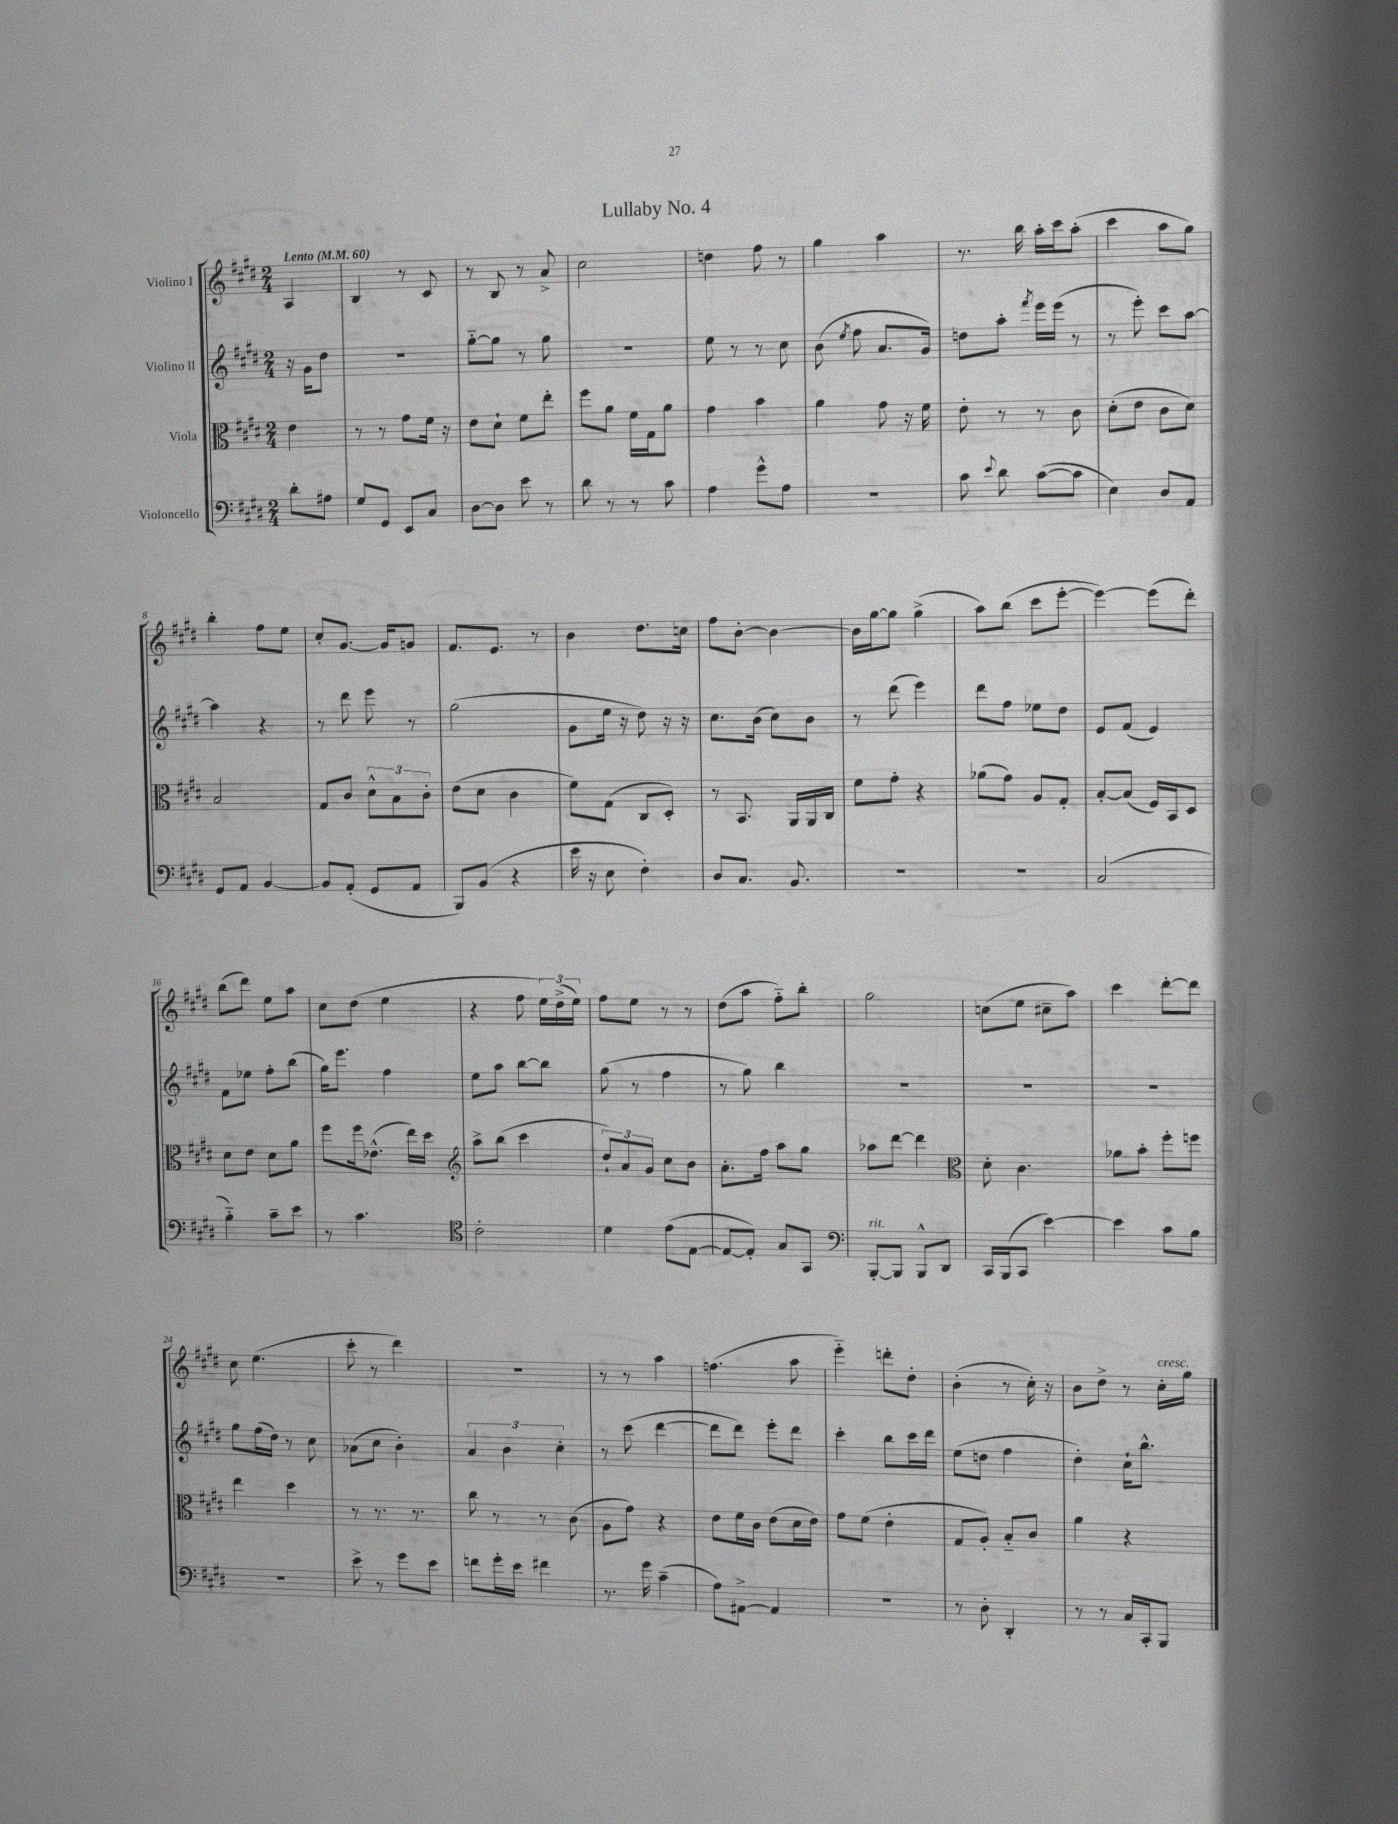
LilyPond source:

\header { title = "Lullaby No. 4" }
<<
\new StaffGroup <<
\new Staff = "s0" \with { instrumentName = "Violino I" } {
    \clef treble \key e \major \numericTimeSignature \time 2/4 \partial 4 \tempo "Lento" 4 = 60
    \autoBeamOff a4 |
    b4 r8 cis'8 |
    r8 b8 r8 a'8-> |
    cis''2 |
    d''4 fis''8 r8 |
    gis''4 a''4 |
    r8. b''16 a''16[-. cis'''16 a''8]-.( |
    cis'''4 a''8[ gis''8]) |
    b''4-. fis''8[ e''8] |
    cis''8[-. gis'8.]~ gis'16[ g'8] |
    fis'8.[ e'8.] r8 |
    b'4 dis''8.[ c''16] |
    fis''8[ b'8]~-. b'4~ |
    b'16[ gis''16~ gis''8] gis''4->( |
    a''8[) b''8]( cis'''8[ e'''8]~-. |
    e'''4~) e'''8[( dis'''8]-.) |
    b''8[( dis'''8]) e''8[ a''8] |
    cis''8[ dis''8]( e''4 |
    r4 fis''8 \tuplet 3/2 { e''16[) dis''16->( e''16]) } |
    fis''8[ e''8] r8 r8 |
    dis''8[( a''8] fis''8[-_) b''8]-. |
    gis''2 |
    c''8[( e''8] cis''8[-- a''8]) |
    cis'''4 dis'''8[~-. dis'''8] |
    cis''8 e''4.( |
    cis'''8-. r8 dis'''4) |
    R2 |
    r8 r8 a''4 |
    f''4.( a''8 |
    e'''4-_) d'''8[-. dis''8]-. |
    b'4-.( r8 cis''16-.) r16 |
    b'8[ dis''8]-> r8 cis''16[-.^\markup { \italic "cresc." } gis''16] \bar "|." |
}
\new Staff = "s1" \with { instrumentName = "Violino II" } {
    \clef treble \key e \major \numericTimeSignature \time 2/4 \partial 4
    \autoBeamOff r16 gis'16[ dis''8] |
    R2 |
    gis''8[~-_ gis''8] r8 gis''8 |
    R2 |
    e''8 r8 r8 cis''8 |
    b'8( \acciaccatura { e''8 } fis''8 a'8.[ gis'16]) |
    d''8[ a''8]-. \acciaccatura { fis'''8 } e'''16[ e'''16]( r8 |
    r8 e'''8-.) cis'''8[ a''8]~ |
    a''4 r4 |
    r8 dis'''8 e'''8 r8 |
    gis''2( |
    gis'8[ e''16] r16 dis''8) r16 r16 |
    cis''8.[ b'16]( cis''8[) b'8] |
    r8 dis'''8( e'''4) |
    dis'''8[ fis''8] ees''8[ dis''8] |
    e'8[ fis'8]( e'4) |
    fis'8[ ees''8] fis''8[-. b''8]( |
    gis''16[) e'''8.] fis''4 |
    e''8[ a''8] b''8[~ b''8] |
    gis''8( r8 fis''4 |
    r8 gis''8) b''4 |
    R2 |
    R2 |
    R2 |
    gis''8[ fis''16( dis''16]) r8 cis''8 |
    aes'8[( cis''8] b'4-.) |
    \tuplet 3/2 { a'4 b'4 cis''4-. } |
    r8 cis'''8( dis'''4~ |
    dis'''8[ dis'''8]) e'''8[-. dis'''8] |
    cis'''4-. b''8[ cis'''16 dis'''16] |
    e''8[( d''8] fis''4 |
    dis''4-.) cis''16[-! b''8.]-^ \bar "|." |
}
\new Staff = "s2" \with { instrumentName = "Viola" } {
    \clef alto \key e \major \numericTimeSignature \time 2/4 \partial 4
    \autoBeamOff e'4 |
    r8 r8 gis'8[ fis'16] r16 |
    e'8[ dis'8]-! fis'8[ e''8]-. |
    fis''8[ a'8] fis'16[ gis16 a'8] |
    gis'4 b'4 |
    a'4 gis'8 r16 fis'16 |
    e'8-. r8 r8 cis'8 |
    dis'8[-.( e'8] cis'8[ dis'8]) |
    b2 |
    gis8[ cis'8] \tuplet 3/2 { dis'8[-^ b8 cis'8]-. } |
    e'8[( dis'8] cis'4 |
    fis'8[) gis8]( cis8[ dis8]-.) |
    r8 b,8. a,16[ a,16 cis16] |
    fis'8[ gis'8]-. r4 |
    aes'8[( gis'8]) a8[ gis8]-. |
    b8[~-. b8]( fis16[) b,16 dis8] |
    dis'8[ e'8] dis'8[ a'8] |
    fis''8[ fis''16 ees'8.]-^( e''16[) dis''16] |
    \clef treble a''8[-> b''8]( cis'''4 |
    \tuplet 3/2 { dis''8[-!) a'8 gis'8] } cis''8[ b'8] |
    a'8.[-. fis''16] a''8[ gis''8] |
    aes''8[ dis'''8]~ dis'''4 |
    \clef alto dis'8-. cis'4. |
    aes'8[ b'8]-. fis''8[-. f''8] |
    e''4 dis''4 |
    r8 r8. r8. |
    cis''8 r8 r8 cis'8( |
    a8[ gis'8]) r4 |
    e'8[ fis'16 cis'16] e'8[( dis'16 e'16]) |
    gis'8[ fis'8]( e'4-. |
    gis8[ a8]-.) b8[-_ cis'8] |
    a'4 r4 \bar "|." |
}
\new Staff = "s3" \with { instrumentName = "Violoncello" } {
    \clef bass \key e \major \numericTimeSignature \time 2/4 \partial 4
    \autoBeamOff dis'8[-. ais8] |
    gis8[ gis,8] e,8[ cis8] |
    dis8[~ dis8] e'8 r8 |
    dis'8 r8 r8 cis'8 |
    a4 gis'8[-^ a8] |
    R2 |
    cis'8 \appoggiatura { e'8 } dis'8 cis'8[~( cis'8] |
    e4) dis8[ a,8] |
    gis,8[ a,8] b,4~ |
    b,8[ a,8]-.( gis,8[ a,8] |
    b,,8[) b,8]( r4 |
    e'16 r16 e8 fis4-.) |
    dis8[ cis8.] b,8. |
    r2 |
    R2 |
    cis2( |
    b4-_) cis'8[-- e'8] |
    r8 cis'4. |
    \clef tenor cis'2-. |
    dis'4 e'8[( e8]~ |
    e8[~ e8]-.) gis8[ gis,8] |
    \clef bass b,,8[~-.^\markup { \italic "rit." } b,,8] b,,8[-^ dis,8] |
    cis,16[ b,,16( cis,8] e'4~) |
    e'4 cis'8[ b8] |
    R2 |
    e'8-> r8 gis'8[ e'8] |
    f'8[ gis'16-. e'16] fis'4 |
    r8. gis'16 cis'4--( |
    a8[) ais,8]~-> ais,4 |
    r2 |
    r8 dis8-. dis,4-. |
    r8 r8 cis16[ cis,16-. b,,8] \bar "|." |
}
>>
>>
